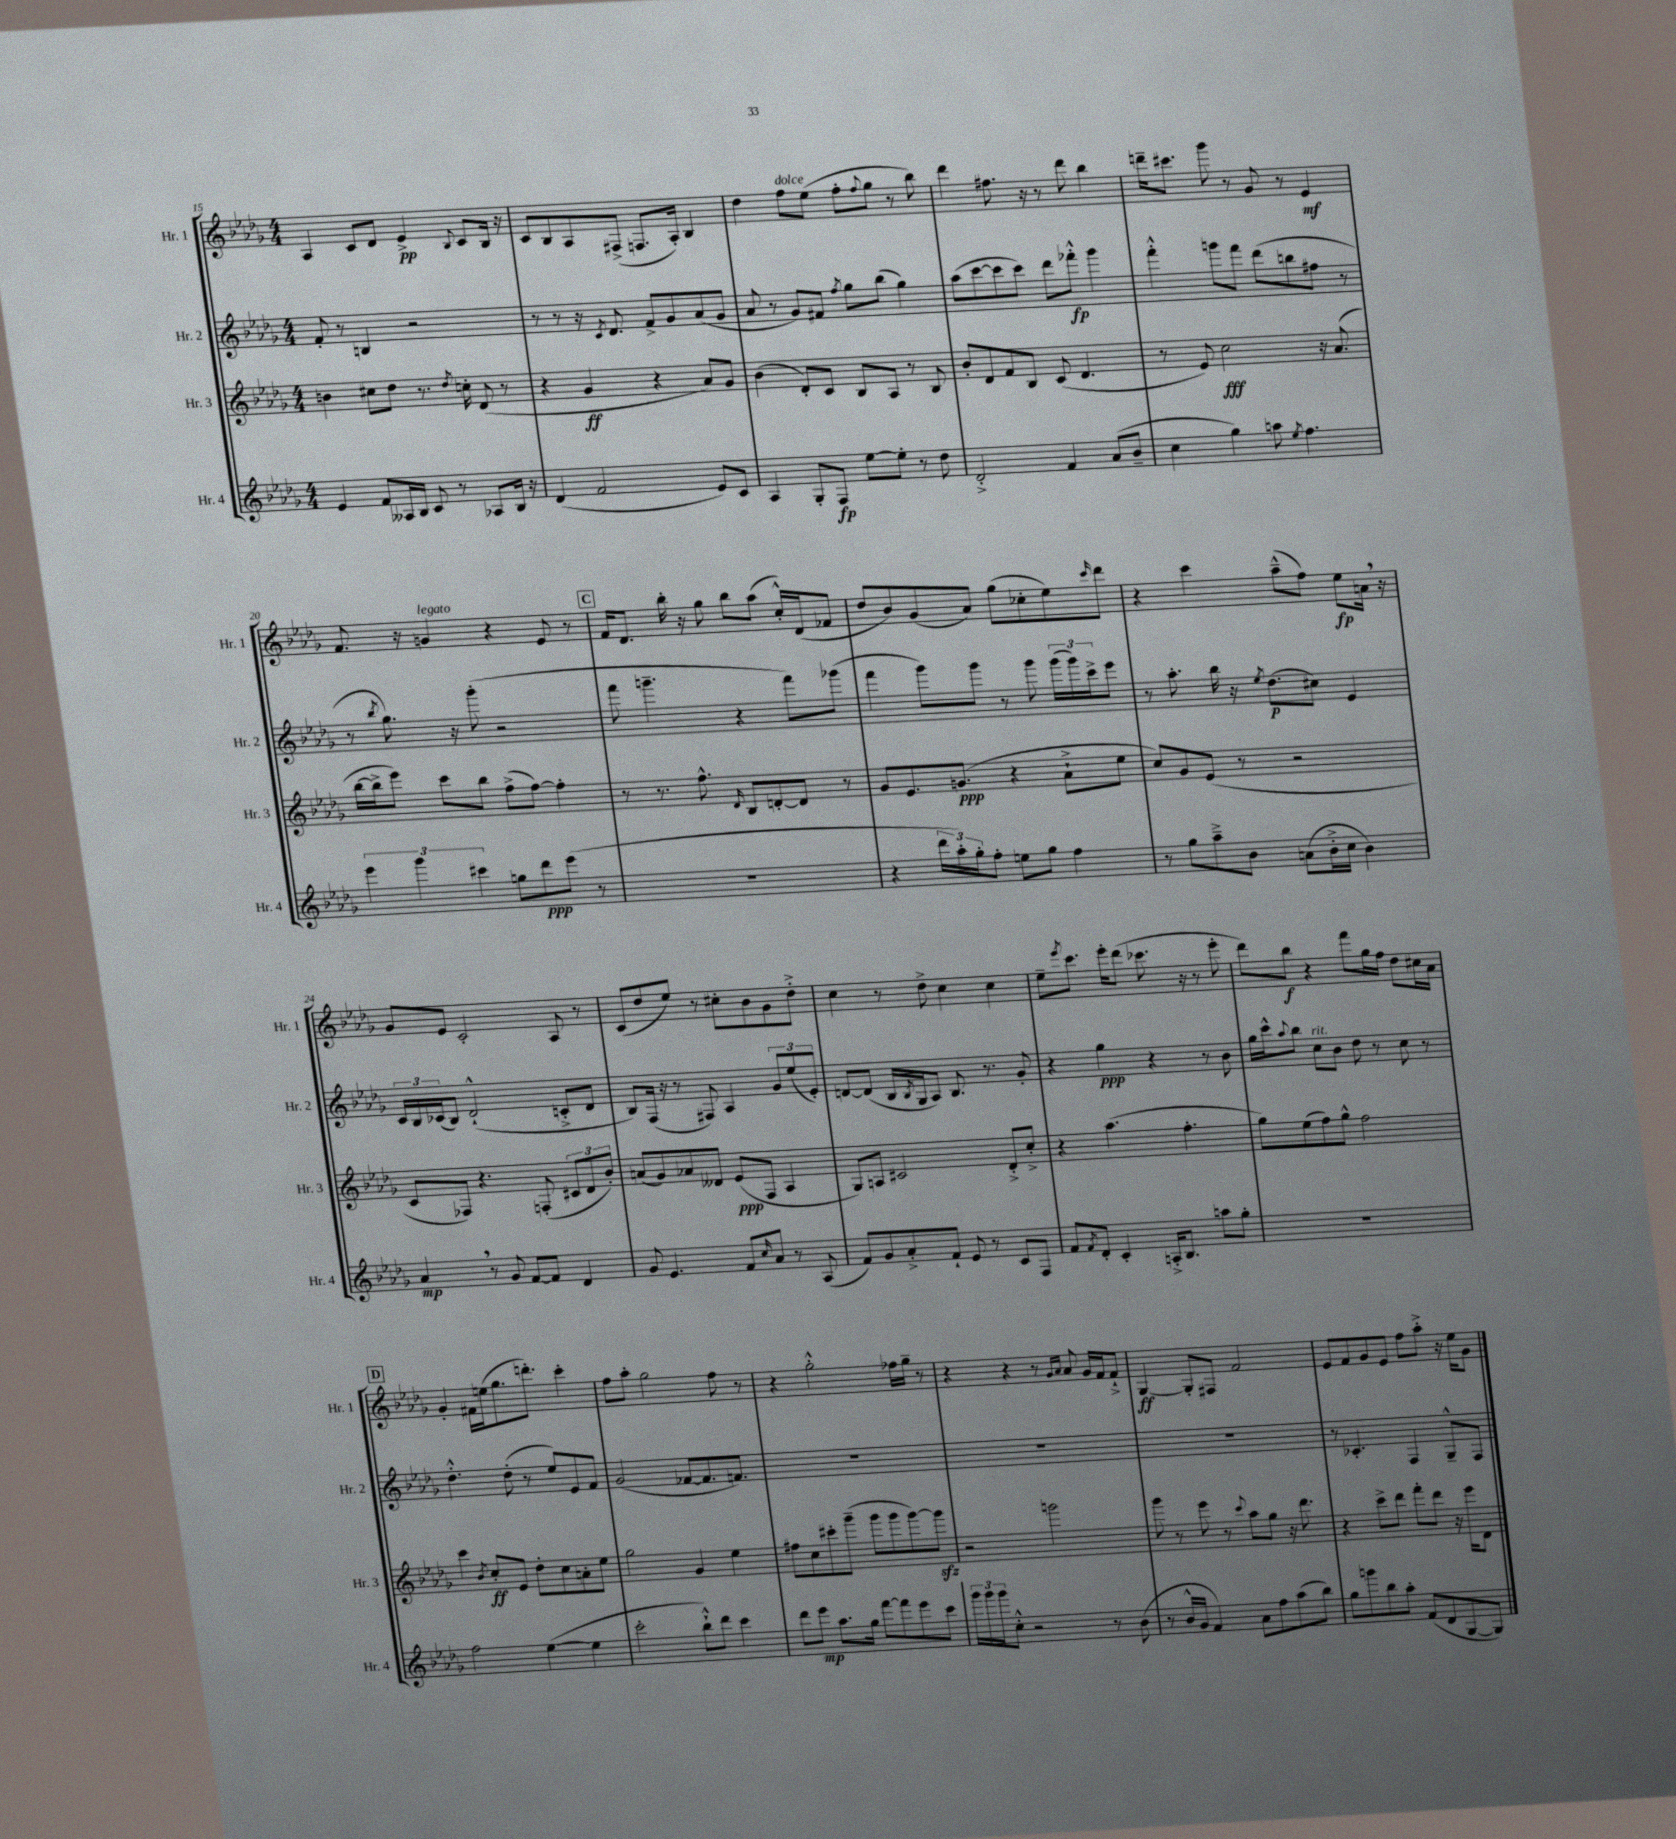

**kern	**dynam	**kern	**dynam	**kern	**dynam	**kern	**dynam
*part4	*part4	*part3	*part3	*part2	*part2	*part1	*part1
*staff4	*staff4	*staff3	*staff3	*staff2	*staff2	*staff1	*staff1
*I"Hr. 4	*	*I"Hr. 3	*	*I"Hr. 2	*	*I"Hr. 1	*
*I'Hr. 4	*	*I'Hr. 3	*	*I'Hr. 2	*	*I'Hr. 1	*
*clefG2	*	*clefG2	*	*clefG2	*	*clefG2	*
*k[b-e-a-d-g-]	*	*k[b-e-a-d-g-]	*	*k[b-e-a-d-g-]	*	*k[b-e-a-d-g-]	*
*M4/4	*	*M4/4	*	*M4/4	*	*M4/4	*
=15	=15	=15	=15	=15	=15	=15	=15
4e-/	.	4bn\	.	8f'/	.	4A-/	.
.	.	.	.	8r	.	.	.
8f/L	.	8cc#X\L	.	4Bn/	.	8c/L	.
16A--X/L	.	8dd-\J	.	.	.	8d-/J	.
16B-/JJ	.	.	.	.	.	.	.
8c/	.	8.r	.	2r	.	4e-^/	pp
8r	.	.	.	.	.	.	.
.	.	8qdd-/	.	.	.	.	.
.	.	16ccn'\	.	.	.	.	.
.	.	.	.	.	.	8qqB-/	.
8A-X/L	.	(8d-/	.	.	.	8c/L	.
16B-/Jk	.	8r	.	.	.	16B-/Jk	.
16r	.	.	.	.	.	16r	.
=16	=16	=16	=16	=16	=16	=16	=16
(4d-/	.	4r	.	8r	.	8c/L	.
.	.	.	.	8r	.	8B-/	.
2f/	.	4g-/	ff	16r	.	8A-/	.
.	.	.	.	8qc/	.	.	.
.	.	.	.	8.d-/	.	.	.
.	.	.	.	.	.	(8F#X^/J	.
.	.	4r	.	8f^/L	.	8.Fn/L	.
.	.	.	.	8g-/	.	.	.
.	.	.	.	.	.	16A-'/Jk)	.
8e-/L)	.	8a-/L)	.	(8a-/	.	4B-/	.
8c/J	.	8g-/J	.	8g-/J	.	.	.
=17	=17	=17	=17	=17	=17	=17	=17
4A-/	.	(4b-\	.	8a-/	.	4dd-\	.
.	.	.	.	8r	.	.	.
!	!	!	!	!	!	!LO:TX:a:i:t=dolce	!
8G-'/L	.	8d-'/L)	.	8g-/L)	.	8ff\L	.
8F/J	fp	8c/J	.	8f#X/J	.	(8ee-\J	.
.	.	.	.	8qff/	.	.	.
[8ee-\L	.	8B-/L	.	8gg-\L	.	8ff'\L	.
.	.	.	.	.	.	8qqff/	.
8ee-'\J]	.	8A-/J	.	(8bb-\J	.	8gg-\J	.
8r	.	8r	.	4gg-\)	.	8r	.
8dd-\	.	8B-/	.	.	.	8bb-\)	.
=18	=18	=18	=18	=18	=18	=18	=18
2d-'^/	.	8b-'/L	.	(8aa-\L	.	4ddd-\	.
.	.	8d-/	.	[8ccc\	.	.	.
.	.	8f/	.	8ccc\]	.	8.ff#X\	.
.	.	8B-/J	.	8ccc\J)	.	.	.
.	.	.	.	.	.	16r	.
4f/	.	(8c/	.	8ddd-\L	.	8r	.
.	.	4.d-/	.	8fff-X'^^\J	fp	8ddd-\	.
(8a-/L	.	.	.	4ggg-\	.	4bb-\	.
8b-~/J	.	.	.	.	.	.	.
=19	=19	=19	=19	=19	=19	=19	=19
4cc\	.	8r	.	4fff'^^\	.	16dddn~\KL	.
.	.	.	.	.	.	8.ccc#X\J	.
.	.	8e-/)	.	.	.	.	.
4gg-\)	.	2cc\	fff	8gggn\L	.	8ggg-\	.
.	.	.	.	8fff\J	.	8r	.
8aan\	.	.	.	(8ddd-\L	.	8g-/	.
8qee-/	.	.	.	.	.	.	.
4.ff\	.	.	.	8bbn\	.	8r	.
.	.	16r	.	8ff#X\J	.	4e-/	mf
.	.	(8.a-/	.	.	.	.	.
.	.	.	.	8r	.	.	.
!!LO:LB:g=z
=20	=20	=20	=20	=20	=20	=20	=20
6eee-\	.	[16bb-\LL	.	8r	.	8.f/	.
.	.	16bb-^\J]	.	.	.	.	.
.	.	.	.	8qbb-/	.	.	.
.	.	8eee-\J)	.	8.gg-\)	.	.	.
6ggg-\	.	.	.	.	.	.	.
.	.	.	.	.	.	16r	.
!	!	!	!	!	!	!LO:TX:a:i:t=legato	!
.	.	8ccc\L	.	.	.	4gn/	.
.	.	.	.	16r	.	.	.
6ccc#X\	.	.	.	.	.	.	.
.	.	8bb-\J	.	(8ggg-'\	.	.	.
8ggn\L	.	(8ff^\L	.	2r	.	4r	.
8ddd-\	ppp	[8ff\J)	.	.	.	.	.
(8eee-\J	.	4ff'\]	.	.	.	8e-/	.
8r	.	.	.	.	.	8r	.
!!LO:REH:place=s1:t=C
=21	=21	=21	=21	=21	=21	=21	=21
1r	.	8r	.	8fff\	.	16f/KL	.
.	.	.	.	.	.	8.d-/J	.
.	.	8.r	.	4.gggn~\	.	.	.
.	.	.	.	.	.	16bb-'\	.
.	.	8.ff^^\	.	.	.	16r	.
.	.	.	.	.	.	8gg-\	.
.	.	16qqd-/	.	.	.	.	.
.	.	8B-/L	.	4r	.	8bb-\L	.
.	.	[8dn'/	.	.	.	(8aa-\J	.
.	.	8d/J]	.	8fff\L)	.	16cc'^^/LL)	.
.	.	.	.	.	.	(16d-/J	.
.	.	8r	.	(8ggg-X\J	.	8f-X/J	.
=22	=22	=22	=22	=22	=22	=22	=22
4r	.	8g-/L	.	4fff\	.	8dd-/L	.
.	.	8.e-/	.	.	.	8b-/)	.
24ddd-\LL	.	.	.	8ggg-\L)	.	(8g-/	.
24aa-'\)	.	.	.	.	.	.	.
.	.	(8.gn/J	ppp	.	.	.	.
24gg-'\J	.	.	.	.	.	.	.
8ff'\J	.	.	.	8ggg-\J	.	8a-/J)	.
8een\L	.	4r	.	8r	.	(8gg-\L	.
8gg-\J	.	.	.	8ggg-\	.	8cc-X'\	.
4ff\	.	8a-`^\L	.	(24ggg-\LL	.	8ee-\)	.
.	.	.	.	24ggg-\)	.	.	.
.	.	.	.	24ccc^\J	.	.	.
.	.	.	.	.	.	16qqccc/	.
.	.	8ee-\J	.	8eee-\J	.	8ddd-\J	.
=23	=23	=23	=23	=23	=23	=23	=23
8r	.	8cc/L)	.	8r	.	4r	.
8gg-\L	.	8g-/	.	8.aa-'\	.	.	.
8aa-~^\	.	(8e-/J	.	.	.	4ccc\	.
.	.	.	.	16bb-\	.	.	.
8b-\J	.	8r	.	16r	.	.	.
.	.	.	.	8qee-/	.	.	.
.	.	.	.	(8.dd-\L	p	.	.
(8an\L	.	2r	.	.	.	(8aa-~^^\L	.
16b-'^\L	.	.	.	8cc#X\J)	.	8ff\J)	.
16cc\JJ	.	.	.	.	.	.	.
4b-\)	.	.	.	4e-/	.	8ee-\L	fp
.	.	.	.	.	.	16an,\Jk	.
.	.	.	.	.	.	16r	.
!!LO:LB:g=z
=24	=24	=24	=24	=24	=24	=24	=24
4a-,/	mp	8c/L	.	24c/LL	.	8g-/L	.
.	.	.	.	24B-/	.	.	.
.	.	.	.	(24c-X/J	.	.	.
.	.	8F-X/J)	.	8B-/J)	.	8e-/J	.
8r	.	4.r	.	(2d-`^^/	.	2c'/	.
8g-/	.	.	.	.	.	.	.
[8f/L	.	.	.	.	.	.	.
8f/J]	.	(8Fn'/	.	.	.	.	.
4d-/	.	12c#X/L	.	8cn'^/L	.	8A-/	.
.	.	12d-/	.	.	.	.	.
.	.	.	.	8d-/J	.	8r	.
.	.	12b-'/J)	.	.	.	.	.
=25	=25	=25	=25	=25	=25	=25	=25
8g-/	.	(8an/L	.	8B-/L)	.	(8c/L	.
4.e-/	.	8g-/)	.	(16F/Jk	.	8dd-/	.
.	.	.	.	16r	.	.	.
.	.	8a-X/	.	8r	.	8ee-/J)	.
.	.	8d--X/J	.	8F#X/)	.	8r	.
8f/L	.	(8e-/L	ppp	4A-/	.	8cc#X'\L	.
16qqcc/	.	.	.	.	.	.	.
8a-/J	.	8F/J	.	.	.	8b-\	.
8r	.	4A-/	.	12g-/L	.	8g-\	.
.	.	.	.	(12ee-/	.	.	.
(8A-/	.	.	.	.	.	8dd-'^\J	.
.	.	.	.	12e-'/J)	.	.	.
=26	=26	=26	=26	=26	=26	=26	=26
8f/L)	.	8G-/L)	.	[8dn/L	.	4cc\	.
8g-/	.	8An/J	.	(8d/J]	.	.	.
8a-'^/	.	2c#X/	.	16B-/LL	.	8r	.
.	.	.	.	8qB-/	.	.	.
.	.	.	.	16G-/J	.	.	.
8f`/J	.	.	.	8A-/J)	.	8dd-^\	.
8e-/	.	.	.	8.B-/	.	4cc\	.
8r	.	.	.	.	.	.	.
.	.	.	.	8.r	.	.	.
8c/L	.	8d-'^/L	.	.	.	4cc\	.
8F/J	.	8cc'^/J	.	8g-'/	.	.	.
=27	=27	=27	=27	=27	=27	=27	=27
8f/L	.	4r	.	4r	.	8ee-~\L	.
8qf/	.	.	.	.	.	8qeee-/	.
8d-'/J	.	.	.	.	.	8.ccc\J	.
4c'/	.	(4.aa-\	.	4gg-\	ppp	.	.
.	.	.	.	.	.	16eee-'\KL	.
.	.	.	.	.	.	(8ddd-\J	.
16An'^/KL	.	.	.	4r	.	8.ccc-X\	.
8.B-/J	.	.	.	.	.	.	.
.	.	4.ff'\	.	.	.	.	.
.	.	.	.	.	.	16r	.
8aan\L	.	.	.	8r	.	8r	.
8gg-'\J	.	.	.	8b-\	.	8eee-'\	.
=28	=28	=28	=28	=28	=28	=28	=28
1r	.	8gg-\L)	.	16gg-\LL	.	8ddd-\L)	.
.	.	.	.	16ccc^^\J	.	.	.
.	.	.	.	8qqaa-/	.	.	.
.	.	(8ee-\	.	8bb-\J	.	8bb-\J	f
!	!	!	!	!LO:TX:a:i:t=rit.	!	!	!
.	.	8ff\)	.	8cc\L	.	4r	.
.	.	8gg-^^\J	.	8b-\J	.	.	.
.	.	2ff\	.	8dd-\	.	8fff\L	.
.	.	.	.	8r	.	16gg-\L	.
.	.	.	.	.	.	16ff\JJ	.
.	.	.	.	8cc\	.	8dd-\L	.
.	.	.	.	8r	.	16cc#X\L	.
.	.	.	.	.	.	16a-\JJ	.
!!LO:LB:g=z
!!LO:REH:place=s1:t=D
=29	=29	=29	=29	=29	=29	=29	=29
2ff\	.	4ccc\	.	4.dd-'^^\	.	4g-'/	.
.	.	8qb-/	.	.	.	.	.
.	.	8cc'/L	ff	.	.	16f#X\LL	.
.	.	.	.	.	.	(16een\J	.
.	.	8e-/J	.	(8dd-'\	.	8.gg-\	.
([4ee-\	.	8dd-'\L	.	8r	.	.	.
.	.	.	.	.	.	8.dddn'\J)	.
.	.	8cc\	.	8ee-/L)	.	.	.
4ee-\]	.	8an'\	.	8e-/	.	4ccc'\	.
.	.	8ee-\J	.	8f/J	.	.	.
=30	=30	=30	=30	=30	=30	=30	=30
2ccc'\	.	2gg-\	.	(2g-/	.	8ff\L	.
.	.	.	.	.	.	8aa-'\J	.
.	.	.	.	.	.	2gg-\	.
8bb-`^^\L)	.	4g-/	.	[8f-X/L	.	.	.
8ddd-\J	.	.	.	8.f-/]	.	.	.
4ccc\	.	4ee-\	.	.	.	8ff\	.
.	.	.	.	8.fn/J)	.	.	.
.	.	.	.	.	.	8r	.
=31	=31	=31	=31	=31	=31	=31	=31
8ddd-\L	.	8ff#X\L	.	1r	.	4r	.
8eee-\J	mp	8cc\	.	.	.	.	.
8.aa-\L	.	8ccc#X'\	.	.	.	2gg-'^^\	.
.	.	(8ggg-~\J	.	.	.	.	.
16gg-\Jk	.	.	.	.	.	.	.
[8fff\L	.	8ggg-\L	.	.	.	.	.
8fff\]	.	8ggg-\	.	.	.	.	.
8eee-\	.	[8ggg-\)	.	.	.	16ff-X\LL	.
.	.	.	.	.	.	16gg-~\JJ	.
8ccc\J	.	8ggg-zz\J]	.	.	.	8r	.
=32	=32	=32	=32	=32	=32	=32	=32
24ggg-\LL	.	2r	.	1r	.	4r	.
24ggg-\	.	.	.	.	.	.	.
24ggg-\J	.	.	.	.	.	.	.
8cc'^^\J	.	.	.	.	.	.	.
2r	.	.	.	.	.	4r	.
.	.	2gggn\	.	.	.	8r	.
.	.	.	.	.	.	16qqg-/LL	.
.	.	.	.	.	.	16qqa-/JJ	.
.	.	.	.	.	.	8a-/	.
8r	.	.	.	.	.	16g-/LL	.
.	.	.	.	.	.	16f/J	.
(8b-\	.	.	.	.	.	8f`^/J	.
=33	=33	=33	=33	=33	=33	=33	=33
8r	.	8ggg-\	.	1r	.	[4G-/	ff
16b-^^/LL	.	8r	.	.	.	.	.
16g-/JJ	.	.	.	.	.	.	.
4f/)	.	8eee-\	.	.	.	8G-'/L]	.
.	.	8r	.	.	.	8F#X/J	.
.	.	8qqccc/	.	.	.	.	.
8a-\L	.	8aa-\L	.	.	.	2f/	.
8ff\	.	8gg-\J	.	.	.	.	.
(8aa-\	.	16r	.	.	.	.	.
.	.	8.ddd-\	.	.	.	.	.
8bb-\J)	.	.	.	.	.	.	.
=34	=34	=34	=34	=34	=34	=34	=34
8gg-\L	.	4r	.	8r	.	8e-/L	.
8gggn\	.	.	.	4.c-X'/	.	8f/	.
8bb-\	.	8ccc^\L	.	.	.	8g-/	.
8aa-'\J	.	8ddd-\J	.	.	.	8e-/J	.
(8f/L	.	8fff'\L	.	4F/	.	8ff\L	.
8d-/	.	8ddd-\J	.	.	.	8aa-'^\J	.
[8G-/	.	16r	.	8G-~^^/L	.	16r	.
.	.	16eee-\KL	.	.	.	16ee-\KL	.
8G-/J])	.	8d-\J	.	8F/J	.	8g-\J	.
==	==	==	==	==	==	==	==
*-	*-	*-	*-	*-	*-	*-	*-
